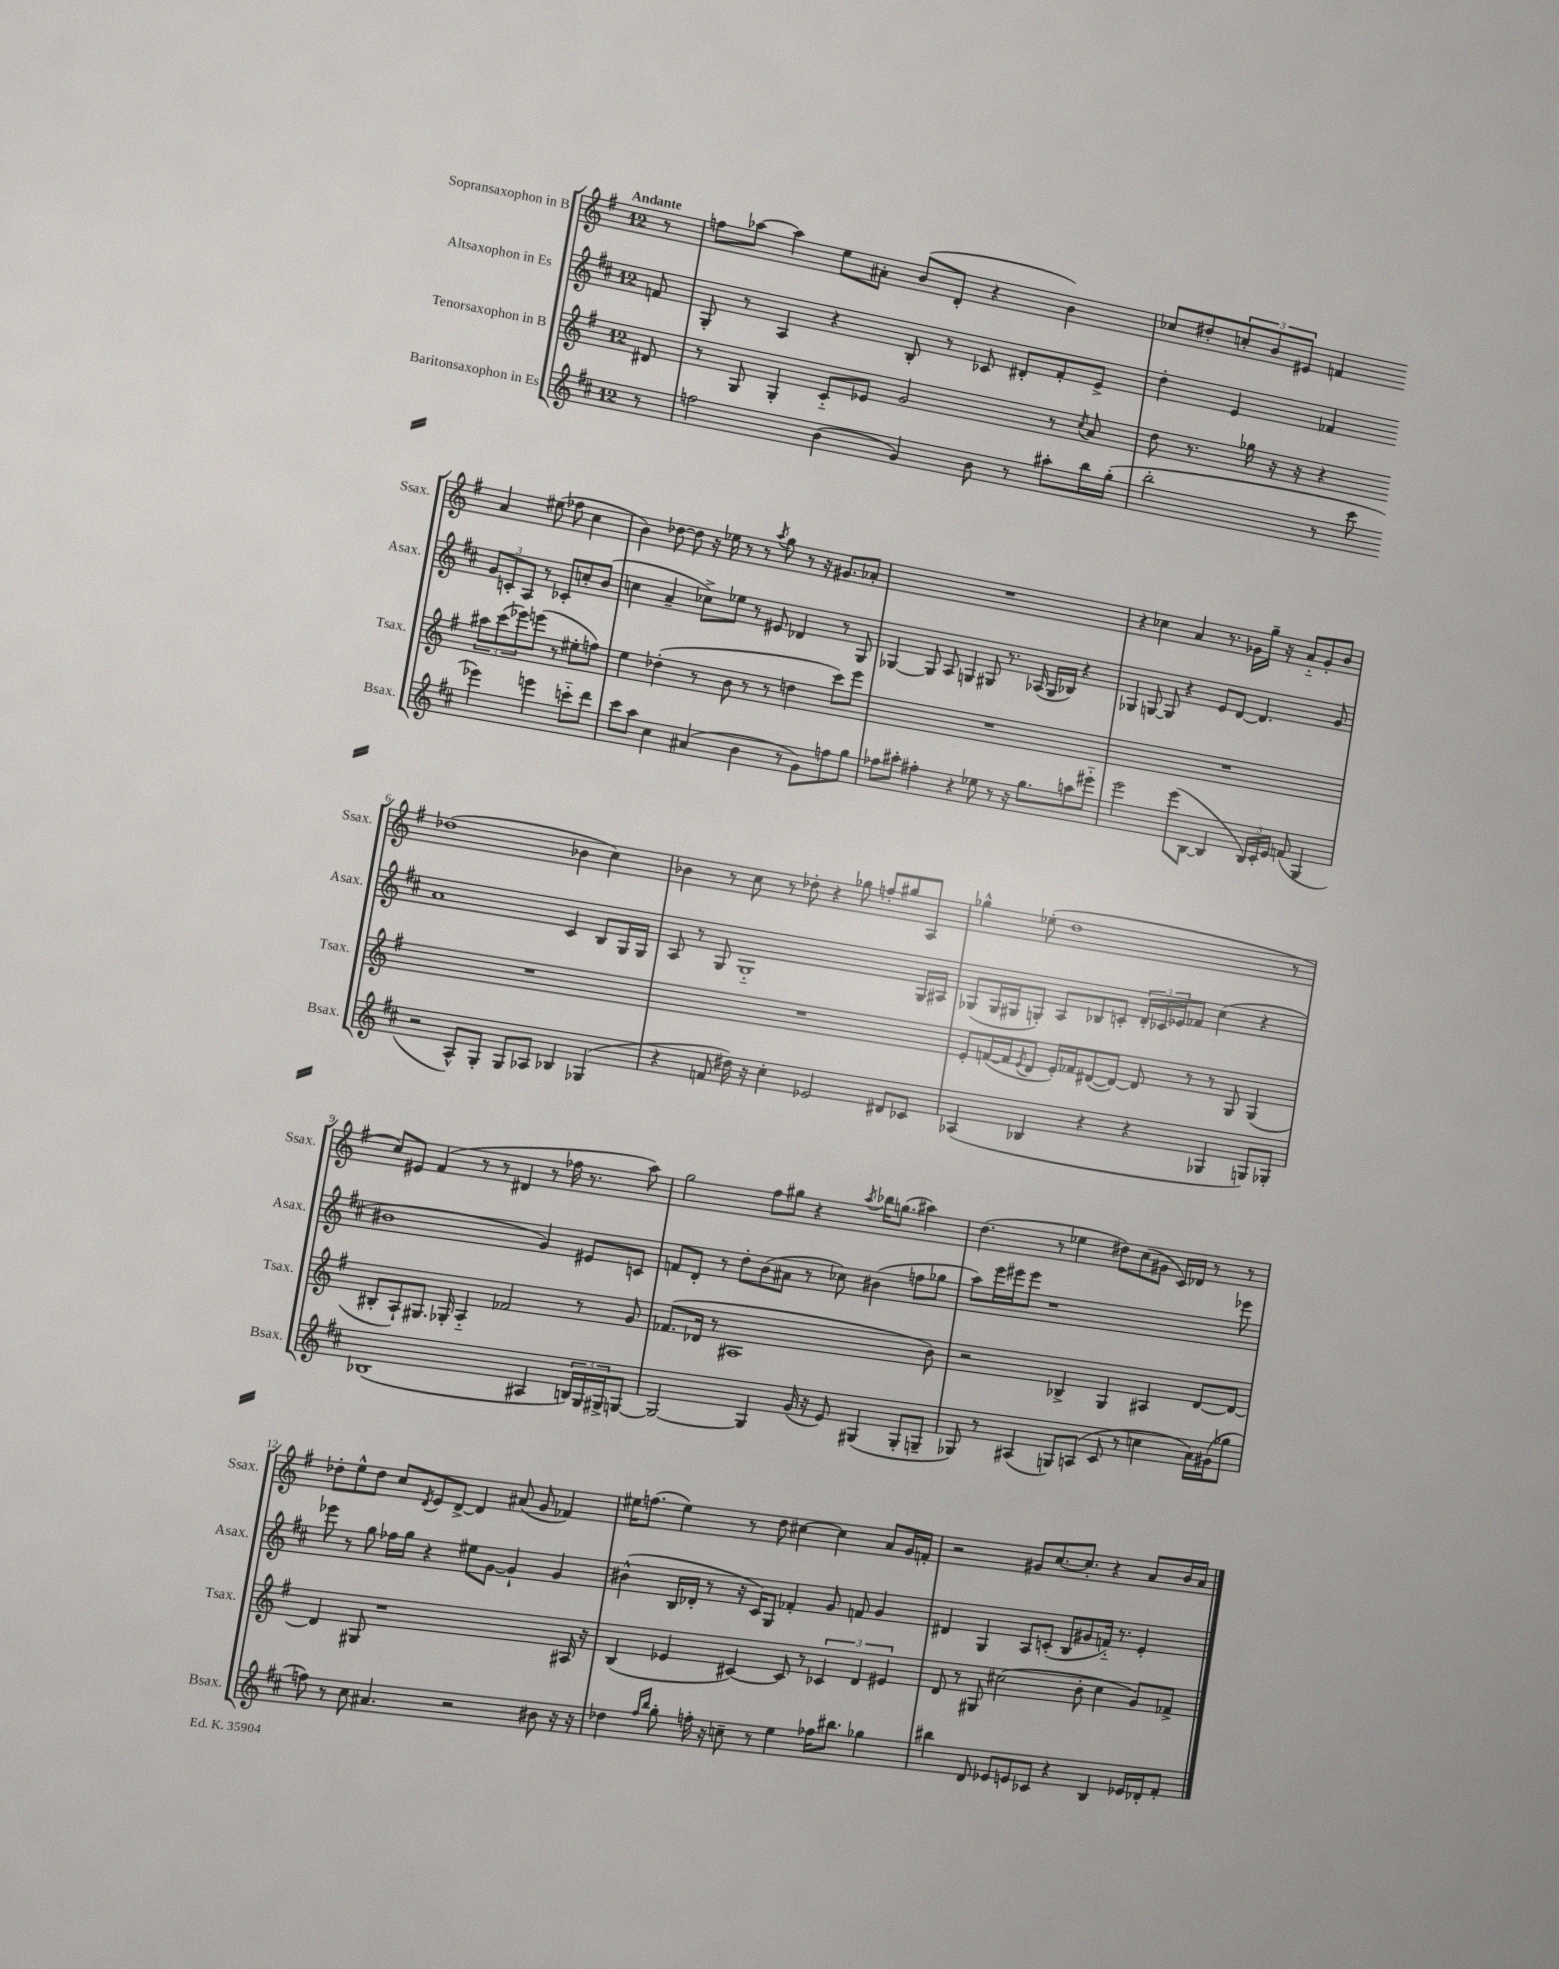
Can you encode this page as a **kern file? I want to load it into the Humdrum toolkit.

**kern	**kern	**kern	**kern
*staff4	*staff3	*staff2	*staff1
*clefG2	*clefG2	*clefG2	*clefG2
*k[f#c#]	*k[f#]	*k[f#c#]	*k[f#]
*M12/8	*M12/8	*M12/8	*M12/8
8r	8d#	8f	8r
=	=	=	=
2ff	8r	8G'	8ff
.	8G	8r	[8aa-
.	4G'	4A	4aa-]
(4b	8c'~	4r	8ee
.	8e-	.	8a#'
4g)	2g	8B'	(8b
.	.	8r	8d'
8b	.	8c-	4r
8r	.	8d#'	.
8aa#'	8r	8f#'	4b)
.	8qcc	.	.
16bb	8a	8e^	.
(16gg'	.	.	.
=	=	=	=
2bb'	8dd	4dd'	8cc-
.	8.r	.	8dd#'
.	.	4e	12cc'
.	16gg-	.	.
.	.	.	12b
.	16r	.	.
.	.	.	12e#
.	16r	.	.
8r	4r	4f-	4f
8ccc#	.	.	.
4eee-)	12aa#	12g	4a
.	(12ccc	12c'	.
.	12eee-)	12A	.
4eee	(8eee	8r	(8ee#
.	8r	8c-'	8ff-
8ccc'~	8ee#'	8cc'	4cc
8ddd	8ff)	(8b	.
=	=	=	=
8ccc#	4ee	4cc	4b)
8aa	.	.	.
4cc#	(4dd-'	4a~	[8dd-
.	.	.	8dd-]
(4a#	8r	8cc-^)	16r
.	.	.	16ee-
.	8b	8ee-	8r
4b	8r	8r	8r
.	.	.	8qaa
.	8r	8e#	8gg
8r	4dd	4d-	8r
8g)	.	.	16r
.	.	.	8.g#
8ff	8ccc)	8r	.
8gg	8eee	8G	8a-'
=	=	=	=
8ff-	1.r	[4G-	1.r
8aa#'	.	.	.
4ff#'	.	8G-]	.
.	.	8A	.
4r	.	4G	.
8ee-	.	8G#	.
8r	.	8.r	.
16r	.	.	.
8.gg	.	(16A-	.
.	.	16G#	.
.	.	16B-)	.
8aa	.	4r	.
8eee#'~	.	.	.
=	=	=	=
2eee	1.r	4G-	4r
.	.	[8G	4cc-
.	.	8G]	.
(8eee	.	4r	4a
[8B	.	.	.
4B]	.	8e	8.r
.	.	[8d	.
.	.	.	16g-
24B)	.	4.d]	16gg~
24c#'	.	.	.
.	.	.	16r
24e	.	.	.
(8f	.	.	8a'~
4G	.	.	8g-'
.	.	8g	8b
=	=	=	=
2r	1.r	1a	(1dd-
8A^^)	.	.	.
8G'	.	.	.
8G	.	.	.
8A-	.	.	.
4B-	.	4c#	4b-
(4G-	.	8B	4cc)
.	.	16G	.
.	.	16G	.
=	=	=	=
4r	1.r	8A	4b-
.	.	8r	.
8f	.	8G	8r
16dd#)	.	1G'~	8cc
16r	.	.	.
4cc#'	.	.	8r
.	.	.	8dd-'
2e-	.	.	4r
.	.	.	8gg-
.	.	.	8ff'
8d#	.	.	8gg#
8c-	.	16G	8A
.	.	16A#	.
=	=	=	=
(4A-	8e'	(8G-	4gg-^^
.	([16f	16G-	.
.	16f]	16G#	.
.	8qe	.	.
4B-	8d	8G')	(8ee-'
.	16e')	8A	1dd
.	16f-	.	.
4r	([8d#	8B-	.
.	8d#_)	8c'	.
4r	8d#]	24d'	.
.	.	24c-	.
.	.	24e-	.
.	8r	8f-	.
4G-	8r	(4cc#	.
.	8G	.	.
8G)	(4G	4r	.
8G-'	.	.	8r
=	=	=	=
(1B-	8B#'	1b#	8cc)
.	8A`)	.	8e#
.	8.G#	.	(4f#
.	16G-'	.	.
.	4A'~	.	8r
.	.	.	8r
.	2f-	.	4d#
4A#	.	4g)	8r
.	.	.	16ff-
.	.	.	8.r
24B)	8r	8e#	.
24G	.	.	.
24G#^	.	.	.
[8G	8g	8c	8aa)
=	=	=	=
2G_	(8.f-	8f	2gg
.	.	8d'	.
.	16d-	.	.
.	8r	8r	.
.	1A#	8dd'	.
4G]	.	(8b	8ff#
.	.	8a#	8gg#
(16g	.	8r	4r
16r	.	.	.
8e)	.	8cc-)	.
.	.	.	8qaa
(4G#	.	(4b#	16bb-
.	.	.	(8.gg
8G#'	.	8ff	4aa#)
8G~	8b)	8gg-	.
=	=	=	=
8G-)	2r	8aa)	(4.dd
8r	.	16eee	.
.	.	16eee#	.
(4A#	.	8eee#	.
.	.	1r	8r
8G)	4B-^	.	4ee-
(8A	.	.	.
8c#	4G	.	8dd#)
8r	.	.	(8cc
4cc	4A#	.	8g#
.	.	.	16c)
.	.	.	16d-
16a)	[8d	.	8r
(16g#	.	.	.
8gg-	8d_	8eee-	8r
=	=	=	=
8ff)	4d]	8eee-	8dd-'
8r	.	8r	8ee^^
8cc#	8G#	8gg	8dd-
4.a#	1r	16ff-	8cc
.	.	16gg	.
.	.	.	8qd
.	.	4r	8e
.	.	.	[8d^
2r	.	8ee#	4d]
.	.	[8g	.
.	.	4g`]	(8a#
.	.	.	8g
8b#	.	4g	4f-)
16r	16A#	.	.
16r	16r	.	.
=	=	=	=
4dd-	(4B	(4b#^^	16ee#
.	.	.	(8.ff
16qqff#	.	.	.
16qqbb	.	.	.
8gg'	4e-	16B	4ee#)
.	.	16d-'	.
16ff'	.	8r	.
16r	.	.	.
8cc~	[4c#)	16r	8r
.	.	16c#)	.
8r	.	8G	8dd
4ee	8c#]	4f-'	[4cc#
.	8r	.	.
16ff-	6c-	8g	4cc#]
8.bb#	.	.	.
.	.	8f	.
.	6d	.	.
4gg-	.	4g	8a
.	6e#	.	.
.	.	.	16g
.	.	.	16f'
=	=	=	=
4bb#	8d	4d#	2r
.	8r	.	.
8d	8G#	4G	.
8e-	(2cc#	.	.
8e	.	8A	8g#
8c-	.	(8c'	[8.cc
4r	.	8B	.
.	.	.	8.cc']
.	8b'	8g#	.
4B	4cc#	16f'~)	4r
.	.	8.r	.
16e-	8g)	4e'	8a
16d-'	.	.	.
8f#'	8f-^	.	16b
.	.	.	16a
==	==	==	==
*-	*-	*-	*-
